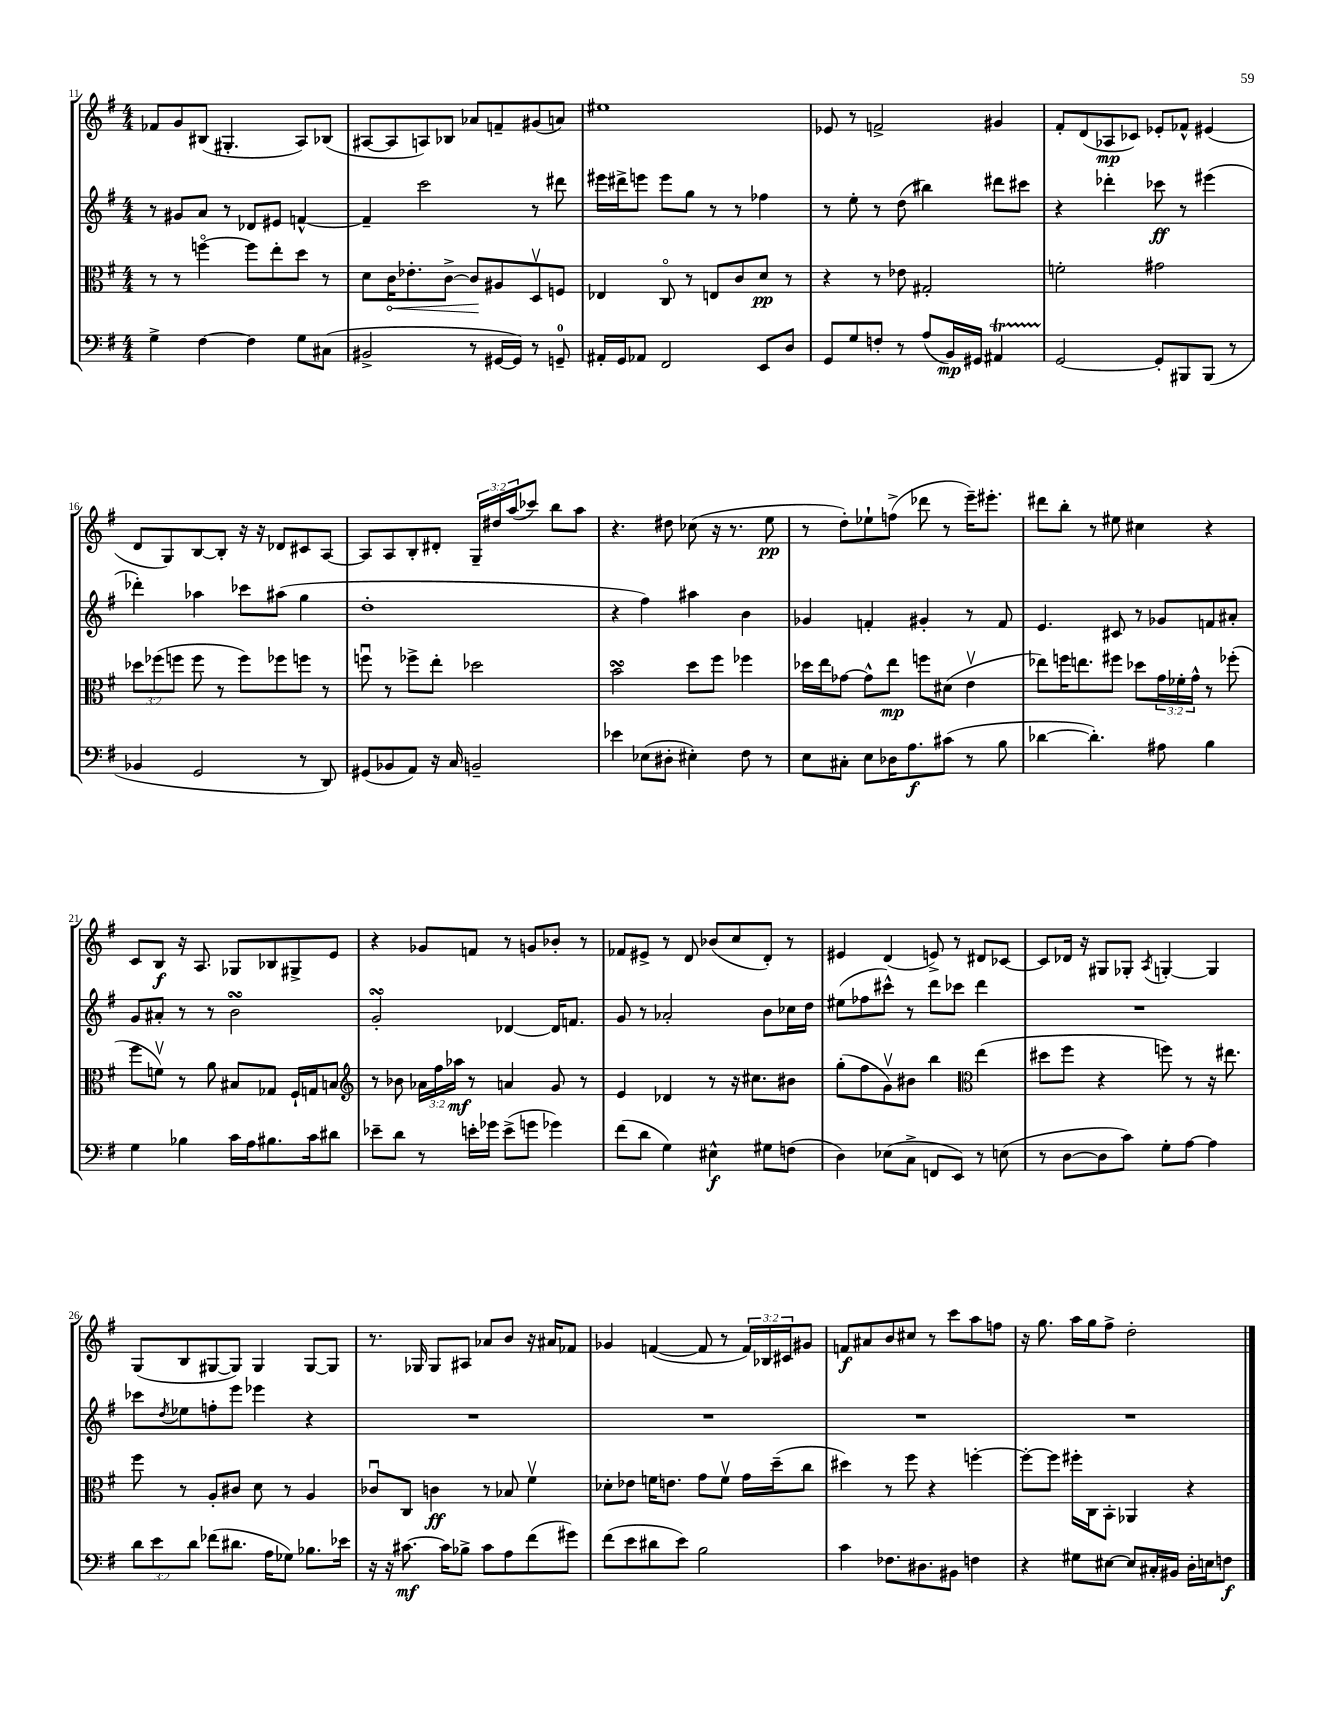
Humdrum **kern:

**kern	**kern	**kern	**kern
*staff4	*staff3	*staff2	*staff1
*clefF4	*clefC3	*clefG2	*clefG2
*k[f#]	*k[f#]	*k[f#]	*k[f#]
*M4/4	*M4/4	*M4/4	*M4/4
4G^\	8r	8r	8f-/L
.	8r	8g#/L	8g/
[4F#\	[4ffo\	8a/J	(8B#/J
.	.	8r	4.G#'/
4F#\]	8ff\]L	8d-/L	.
.	8ee'\	8e#/J	.
8G\L	8dd\J	[4f^^/	8A/L)
(8C#\J	8r	.	(8B-/J
=	=	=	=
2BB#^/	8d\L	4f~/]	[8A#/L
.	16c\K	.	8A#/]
.	8.e-'\	.	.
.	.	2ccc\	8A/)
.	[8c^\J	.	8B-/J
8r	8c/]L	.	8a-/L
[16GG#/LL	8A#/	.	8f~/
16GG#/]JJ)	.	.	.
8r	8Dv/	8r	(8g#/
8GG~/	8F/J	8ddd#\	8a/J)
=	=	=	=
16AA#'/LL	4E-/	16eee#\LL	1ee#
16GG/J	.	16ddd#^\J	.
8AA-/J	.	8eee\J	.
2FF#/	8Co/	8eee\L	.
.	8r	8gg\J	.
.	8E/L	8r	.
.	8c/	8r	.
8EE/L	8d/J	4ff-\	.
8D/J	8r	.	.
=	=	=	=
8GG/L	4r	8r	8e-/
8G/	.	8ee'\	8r
8F'/J	8r	8r	2f^/
8r	8e-\	(8dd\	.
(8A/L	2G#'/	4bb#\)	.
16BB/L)	.	.	.
16GG#/JJ	.	.	.
4AA#/	.	8ddd#\L	4g#/
.	.	8ccc#\J	.
=	=	=	=
[2GG/	2f'\	4r	8f#'/L
.	.	.	(8d/
.	.	4ddd-'\	8A-/
.	.	.	8c-/J)
8GG'/]L	2g#\	8ccc-\	8e-'/L
8BBB#/	.	8r	8f-^^/J
(8BBB#/J	.	(4eee#\	(4e#/
8r	.	.	.
=	=	=	=
4BB-/	12dd-\L	4ddd-'\)	8d/L
.	(12ff-\	.	.
.	.	.	8G/)
.	12ff\J	.	.
2GG/	8ff\	4aa-\	[8B/
.	8r	.	8B'/]J
.	8ff\L)	8ccc-\L	16r
.	.	.	16r
.	8ff-\	(8aa#\J	8d-/L
8r	8ff\J	4gg\	8c#/
8DD/)	8r	.	[8A/J
=	=	=	=
(8GG#/L	8ffu\	1dd'	8A/]L
8BB-/	8r	.	8A/
8AA/J)	8ff-^\L	.	8B'/
16r	8ee'\J	.	8d#'/J
16C/	.	.	.
2BB~/	2dd-\	.	24G~/LL
.	.	.	24dd#/
.	.	.	(24aa/J
.	.	.	8ccc-/J)
.	.	.	8bb\L
.	.	.	8aa\J
=	=	=	=
4e-\	2b\	4r	4.r
(8E-\L	.	4ff#\)	.
8D#'\J	.	.	8dd#\
4E#'\)	8dd\L	4aa#\	(8cc-\
.	8ff#\J	.	16r
.	.	.	8.r
8F#\	4ff-\	4b\	.
8r	.	.	8ee\
=	=	=	=
8E\L	16dd-\LL	4g-/	8r
.	16ee\J	.	.
8C#'\J	[8g-\J	.	8dd'\L)
8E\L	8g-^^\]L	4f'/	8ee-`\
16D-\K	8ee\J	.	(8ff^\J
8.A\	.	.	.
.	8ff\L	4g#'/	8ddd-\
(8c#\J	(8d#\J	.	8r
8r	4ev\	8r	16eee~\LK)
.	.	.	8.eee#'\J
8B\	.	8f/	.
=	=	=	=
[4d-\	8ee-\L)	4.e/	8ddd#\L
.	16ff\K	.	8bb'\J
.	8.ee\	.	.
4.d-'\])	.	.	8r
.	8ff#\J	8c#/	8ee#\
.	8dd-\L	8r	4cc#\
8A#\	24g\L	8g-/L	.
.	24f-'\	.	.
.	24g^^\JJ	.	.
4B\	8r	8f/	4r
.	(8ff-'\	8a#'/J	.
=	=	=	=
4G\	8ff#\L	8g/L	8c/L
.	8fv\J)	8a#'/J	8B/J
4B-\	8r	8r	16r
.	.	.	8.A/
.	8a\	8r	.
16c\LL	8B#/L	2b\	8G-/L
16A\J	.	.	.
8.B#\	8G-/J	.	8B-/
.	16F#`/LL	.	8G#^/
16c\k	16G/J	.	.
8d#\J	8B/J	.	8e/J
=	=	=	=
*	*clefG2	*	*
8e-~\L	8r	2g'/	4r
8d\J	8b-\	.	.
8r	24a-\LL	.	8g-/L
.	24ff#\	.	.
.	24aa-\JJ	.	.
16e'\LL	8r	.	8f/J
16g-\JJ	.	.	.
(8e^\L	4a/	[4d-/	8r
8g\J	.	.	8g/L
4g-\)	8g/	16d-/]LK	8b-'/J
.	.	8.f/J	.
.	8r	.	8r
=	=	=	=
(8f#\L	4e/	8g/	8f-/L
8d\J	.	8r	8e#^/J
4G\)	4d-/	2a-'/	8r
.	.	.	8d/
4E#^^\	8r	.	(8b-/L
.	16r	.	8cc/
.	8.cc#\L	.	.
8G#\L	.	8b\L	8d'/J)
(8F\J	8b#\J	16cc-\L	8r
.	.	16dd\JJ	.
=	=	=	=
4D\)	(8gg'\L	(8ee#\L	4e#/
.	8ff#\	8ff-\	.
(8E-\L	8gv\)	8ccc#^^\J)	(4d/
8C^\J	8b#\J	8r	.
8FF/L	4bb\	8ddd\L	8e^/)
8EE/J)	.	8ccc-\J	8r
*	*clefC3	*	*
8r	(4ee\	4ddd\	8d#/L
(8E\	.	.	[8c-/J
=	=	=	=
8r	8dd#\L	1r	8c-/]L
[8D\L	8ff#\J	.	16d-/Jk
.	.	.	16r
8D\]	4r	.	8G#/L
8c\J)	.	.	8G-'/J
.	.	.	8qA/
8G'\L	8ff\)	.	[4G'/
[8A\J	8r	.	.
4A\]	16r	.	4G/]
.	8.ee#\	.	.
=	=	=	=
12d\L	8ff#\	8ccc-\L	(8G/L
12e\	.	.	.
.	.	8qdd/	.
.	8r	8ee-\	8B/
12d\J	.	.	.
(8f-\L	8A'/L	8ff'\	[8G#/
8.d#\J	8c#/J	8eee\J	8G#/]J)
.	8d\	4eee-\	4G#/
16A\LK	.	.	.
8G-\J)	8r	.	.
8.B-\L	4A/	4r	[8G#/L
.	.	.	8G#/]J
16e-\Jk	.	.	.
=	=	=	=
16r	8c-u/L	1r	8.r
16r	.	.	.
[8.c#\	8C/J	.	.
.	.	.	16G-/
.	4c\	.	8G-/L
16c#\]LK	.	.	.
8B-^\J	.	.	8A#/J
8c#\L	8r	.	8a-/L
8A\	8B-/	.	8b/J
(8f#\	4f#v\	.	16r
.	.	.	16a#/LK
8g#\J)	.	.	8f-/J
=	=	=	=
(8f#\L	8d-'\L	1r	4g-/
8e\	8e-\J	.	.
8d#\	16f\LK	.	([4f/
.	8.e\J	.	.
8e\J)	.	.	.
2B\	8g\L	.	8f/]
.	8fv\J	.	8r
.	16g\LL	.	24f/LL)
.	.	.	24B-/
.	(16dd~\J	.	.
.	.	.	24c#/J
.	8cc\J	.	8g#/J
=	=	=	=
4c\	4dd#\)	1r	8f/L
.	.	.	8a#/
8.F-\L	8r	.	8b/
.	8ff#\	.	8cc#/J
8.D#\	.	.	.
.	4r	.	8r
8BB#\J	.	.	8ccc\L
4F\	[4ff'\	.	8aa\
.	.	.	8ff\J
=	=	=	=
4r	8ff'\_L	1r	16r
.	.	.	8.gg\
.	8ff\]J	.	.
8G#\L	16ff#'\LL	.	16aa\LL
.	16C\J	.	16gg\J
[8E#\J	8BB'\J	.	8ff#^\J
8E#/]L	4AA-/	.	2dd'\
16C#'/L	.	.	.
16BB#/JJ	.	.	.
16D'\LL	4r	.	.
16E\J	.	.	.
8F\J	.	.	.
==	==	==	==
*-	*-	*-	*-
